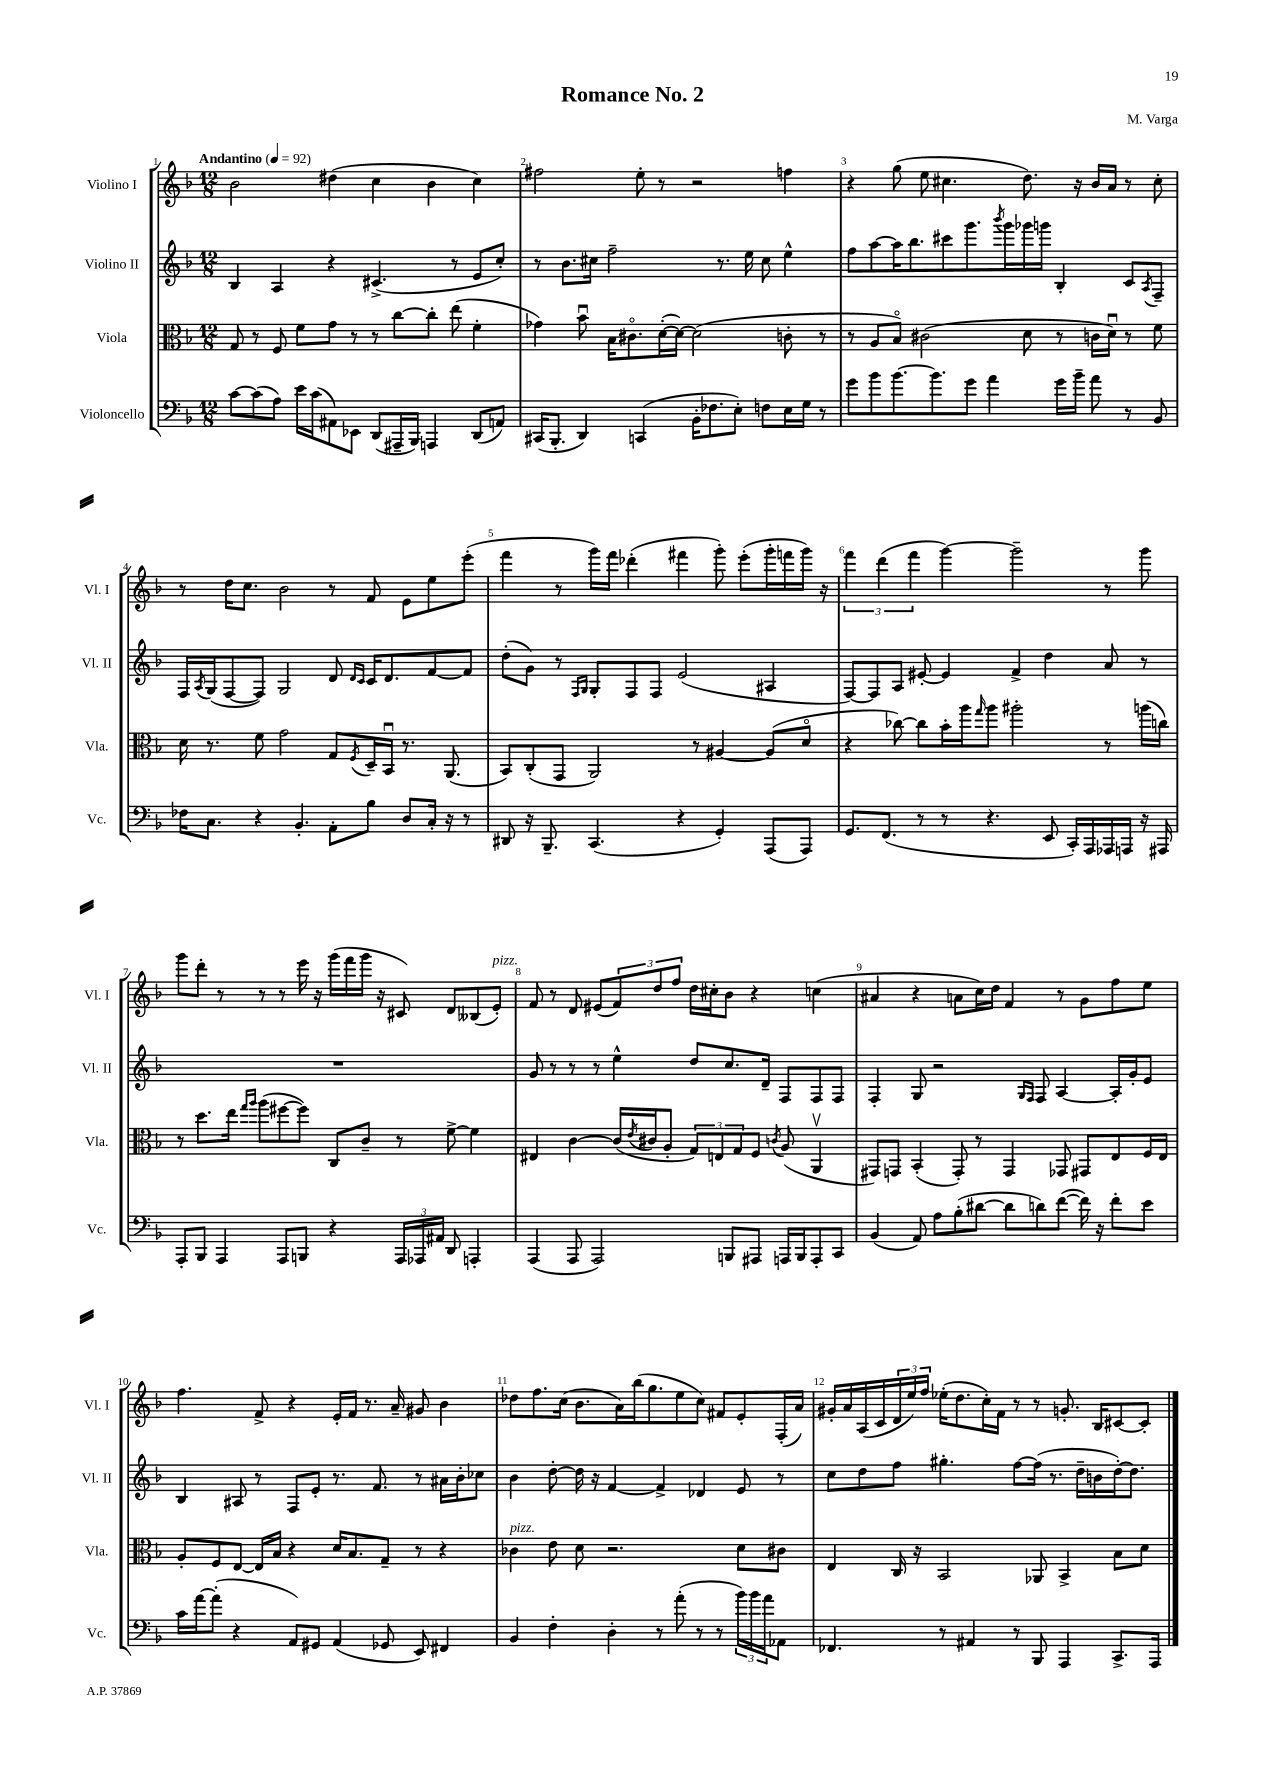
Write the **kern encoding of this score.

**kern	**kern	**kern	**kern
*part4	*part3	*part2	*part1
*staff4	*staff3	*staff2	*staff1
*I"Violoncello	*I"Viola	*I"Violino II	*I"Violino I
*I'Vc.	*I'Vla.	*I'Vl. II	*I'Vl. I
*clefF4	*clefC3	*clefG2	*clefG2
*k[b-]	*k[b-]	*k[b-]	*k[b-]
*M12/8	*M12/8	*M12/8	*M12/8
*MM92	*MM92	*MM92	*MM92
=1	=1	=1	=1
!	!	!	!LO:TX:a:B:t=Andantino
[8c\L	8G/	4B-/	2b-\
(8c\]	8r	.	.
8A\J)	8F/	4A/	.
16e\LL	8f\L	.	.
(16c\J	.	.	.
8AA#X\)	8g\J	4r	(4dd#X\
8EE-X\J	8r	.	.
(8DD/L	8r	(4.c#X^/	4cc\
16AAA#X~/L	[8cc\L	.	.
16BBB-/JJ)	.	.	.
4AAAn/	8cc'\J]	.	4b-\
.	(8ee\	8r	.
(8DD/L	4f'\	8e/L	4cc\)
8AAn/J)	.	8cc'/J)	.
=2	=2	=2	=2
(16CC#X/KL	4g-X\)	8r	2ff#X\
8.BBB-'/J	.	.	.
.	.	8.b-\L	.
4DD/)	8b-u\	.	.
.	.	16cc#X\Jk	.
.	16B-\KL	2ff~\	.
.	8.c#X\	.	.
(4CCn/	.	.	8ee'\
.	([16d'\L	.	8r
.	16d\JJ_)	.	.
16BB-'\KL	(2d\]	.	2r
8.F-X\	.	.	.
.	.	8.r	.
8E'\J)	.	.	.
.	.	16ee\	.
8Fn\L	.	8cc#\	.
16E\L	8cn'\	4ee^^\	4ffn\
16G\JJ	.	.	.
8r	8r	.	.
=3	=3	=3	=3
8g\L	8r	8ff\L	4r
8b-\	8A/L	[8aa\	.
[8.b-\	8B-/J)	16aa\K]	(8gg\
.	.	8.bb-\	.
.	(2c#X\	.	8ee\
8.b-\]	.	.	.
.	.	8ccc#X\	4.cc#X\
8g\J	.	8.ggg\	.
4a\	.	.	.
.	.	8qbbb-/	.
.	.	16ggg\L	.
.	8d\	16ggg-X\	8.dd\)
.	.	16gggn\JJ	.
16g\LL	8r	4B-'/	.
16b-~\JJ	.	.	16r
8a\	16cn\LL	.	16b-/LL
.	16du\JJ)	.	16a/JJ
8r	8r	8c/L	8r
.	.	8qA/	.
8BB-/	8f\	8F~/J	8cc#'\
!!LO:LB:g=z
=4	=4	=4	=4
16F-X\KL	16d\	16F/LL	8r
.	.	8qA/	.
8.C\J	8.r	(16G/J	.
.	.	[8F/	16dd\KL
.	.	.	8.cc\J
4r	8f\	8F/J])	.
.	2g\	2G/	2b-\
4.BB-'/	.	.	.
8AA'\L	8G/L	8d/	8r
.	.	16qqd/LL	.
.	8qF/	16qqc/JJ	.
8B-\J	16D~/L	16c/KL	8f/
.	16BB-u/JJ	8.d/	.
8D/L	8.r	.	8e\L
16C'/Jk	.	[8f/	8ee\
16r	(8.AA/	.	.
8r	.	8f/J]	(8eee'\J
=5	=5	=5	=5
8DD#X/	8BB-/L)	(8dd'\L	4fff\
16r	(8C'/	8g\J)	.
8.BBB-~/	.	.	.
.	8GG/J	8r	8r
.	.	16qqF/LL	.
.	.	16qqG/JJ	.
(4.CC/	2AA/)	8G'/L	16ggg\LL)
.	.	.	16fff\JJ
.	.	8F/	(4ddd-X'\
.	.	8F/J	.
4r	.	(2e/	4fff#X\
.	8r	.	.
4GG'/)	[4A#X/	.	8ggg'\)
.	.	.	(8eee'\L
(8AAA/L	(8A#/L]	4A#X/	16ggg'\L
.	.	.	16fffn\
8AAA/J)	8d/J	.	16ggg\JJ)
.	.	.	16r
=6	=6	=6	=6
8.GG/L	4r	[8F/L)	6fff\
.	.	8F/]	.
.	.	.	(6ddd\
(8.FF/J	.	.	.
.	[8cc-X\)	8A/J	.
.	.	.	6fff\
8r	8cc-\L]	[8e#X'/	.
8r	16b-'\L	4e#/]	[4ggg\)
.	16aa\J	.	.
.	16qqgg/	.	.
4.r	8aa\J	.	.
.	2aa#X'\	4f^/	2ggg~\]
8EE/	.	4dd\	.
16CC'/LL)	.	.	.
16AAA/	.	.	.
16AAA-X/	8r	8a/	8r
16AAAn/JJ	.	.	.
16r	(16aan\LL	8r	8ggg\
16AAA#X/	16ccn\JJ)	.	.
!!LO:LB:g=z
=7	=7	=7	=7
8AAA'/L	8r	1.r	8ggg\L
8BBB-/J	8.dd\L	.	8ddd'\J
4AAA/	.	.	8r
.	16ee\Jk	.	.
.	16qqgg/LL	.	.
.	16qqaa/JJ	.	.
.	(8aa\L	.	8r
8AAA/L	[8ff#X\	.	8r
8BBBn/J	8ff#\J])	.	16eee\
.	.	.	16r
4r	8C/L	.	(16ggg\LL
.	.	.	16fff\
.	8c~/J	.	16ggg\JJ
.	.	.	16r
24AAA/LL	8r	.	8c#X/)
24AAA-X/	.	.	.
24AA#X/JJ	.	.	.
8DD/	[8f^\	.	8d/L
4AAAn'/	4f\]	.	(8B--X/
!	!	!	!LO:TX:a:i:t=pizz.
.	.	.	8e'/J)
=8	=8	=8	=8
(4AAA/	4E#X/	8g/	8f/
.	.	8r	8r
8AAA/	[4c\	8r	8d/
2AAA/)	.	8r	(8e#X/L
.	(16c/LL]	4ee^^\	12f/)
.	8qe/	.	.
.	16c#X/J	.	.
.	.	.	12dd/
.	8A'/J	.	.
.	.	.	12ff/J
.	12G/L)	8dd/L	16dd\LL
.	.	.	16cc#X'\J
.	12En/	.	.
8BBBn/L	.	8.cc/	8b-\J
.	12G/	.	.
8AAA#X/J	8F/J	.	4r
.	.	16d~/Jk	.
.	8qcn/	.	.
16AAAn/LL	(8A/	8F/L	.
16BBB/J	.	.	.
8AAA'/	4AAv/	8F/	(4ccn\
8CC/J	.	8F/J	.
=9	=9	=9	=9
(4BB-/	8GG#X/L)	4F'/	4a#X/
.	8GGn/J	.	.
8AA/)	(4BB-'/	8G/	4r
8A\L	.	2r	.
(8B-'\	8GG'/)	.	8an\L
[8d#X\J	8r	.	16cc\L)
.	.	.	16dd\JJ
8d#\L]	4GG/	.	4f/
.	.	16qqG/LL	.
.	.	16qqF/JJ	.
8dn\)	.	8F/	.
([8f\J	8GG-X/	[4A/	8r
16f\])	8GG#X/L	.	8g\L
16r	.	.	.
8f'\L	8E/	16A'/LL]	8ff\
.	.	16g'/J	.
8e\J	16F/L	8e/J	8ee\J
.	16E/JJ	.	.
!!LO:LB:g=z
=10	=10	=10	=10
16c\LL	8A'/L	4B-/	4.ff\
[16a\J	.	.	.
(8a'\J]	8F/	.	.
4r	[8E/J	8A#X/	.
.	16E/LL]	8r	8f^/
.	16B-/JJ	.	.
8AA/L)	4r	8F/L	4r
8GG#X/J	.	8e'/J	.
(4AA/	16d/KL	8.r	16e'/LL
.	8.B-/	.	16f/JJ
.	.	.	8.r
.	.	8.f/	.
8GG-X/	8G~/J	.	.
.	.	.	16a~/
8EE/)	8r	8r	8g#X/
4FF#X/	4r	16a#X\LL	4b-\
.	.	16b-'\J	.
.	.	8cc-X\J	.
=11	=11	=11	=11
!	!LO:TX:a:i:t=pizz.	!	!
4BB-/	4c-X\	4b-\	8dd-X\L
.	.	.	8.ff\
4F'\	8e\	[8dd'\	.
.	.	.	(16cc\Jk
.	8d\	16dd\]	8.b-\L
.	.	16r	.
4D'\	2.r	[4f/	.
.	.	.	16a\L)
.	.	.	(16bb-\J
.	.	.	8.gg\
8r	.	4f^/]	.
(8a'\	.	.	8ee\
8r	.	4d-X/	8cc\J)
8r	.	.	8f#X/L
24b-\LL)	8d\L	8e/	8e'/
24b-\	.	.	.
24a\J	.	.	.
8AA-X\J	8c#X\J	8r	(16F'/L
.	.	.	16a/JJ)
=12	=12	=12	=12
4.FF-X/	4E/	8cc\L	16g#X'/LL
.	.	.	16a/
.	.	8dd\	(16A/
.	.	.	16c/
.	16C/	8ff\J	24d/
.	.	.	24ee/)
.	16r	.	.
.	.	.	24ff/JJ
8r	2BB-/	4.gg#X'\	(16ee-X'\KL
.	.	.	8.dd\
4AA#X/	.	.	.
.	.	.	16cc'\L)
.	.	.	16f\JJ
8r	.	[8ff\L	8r
8BBB-/	8AA-X/	(16ff\Jk]	8r
.	.	8.r	.
4AAA/	4BB-^/	.	8.gn'/
.	.	16dd~\LL	.
.	.	16bn\	16B-/KL
8.CC^/L	8B-\L	[16dd'\J)	[8c#X/
.	.	8.dd\J]	.
.	8d\J	.	8c#'/J]
16AAA/Jk	.	.	.
==	==	==	==
*-	*-	*-	*-
